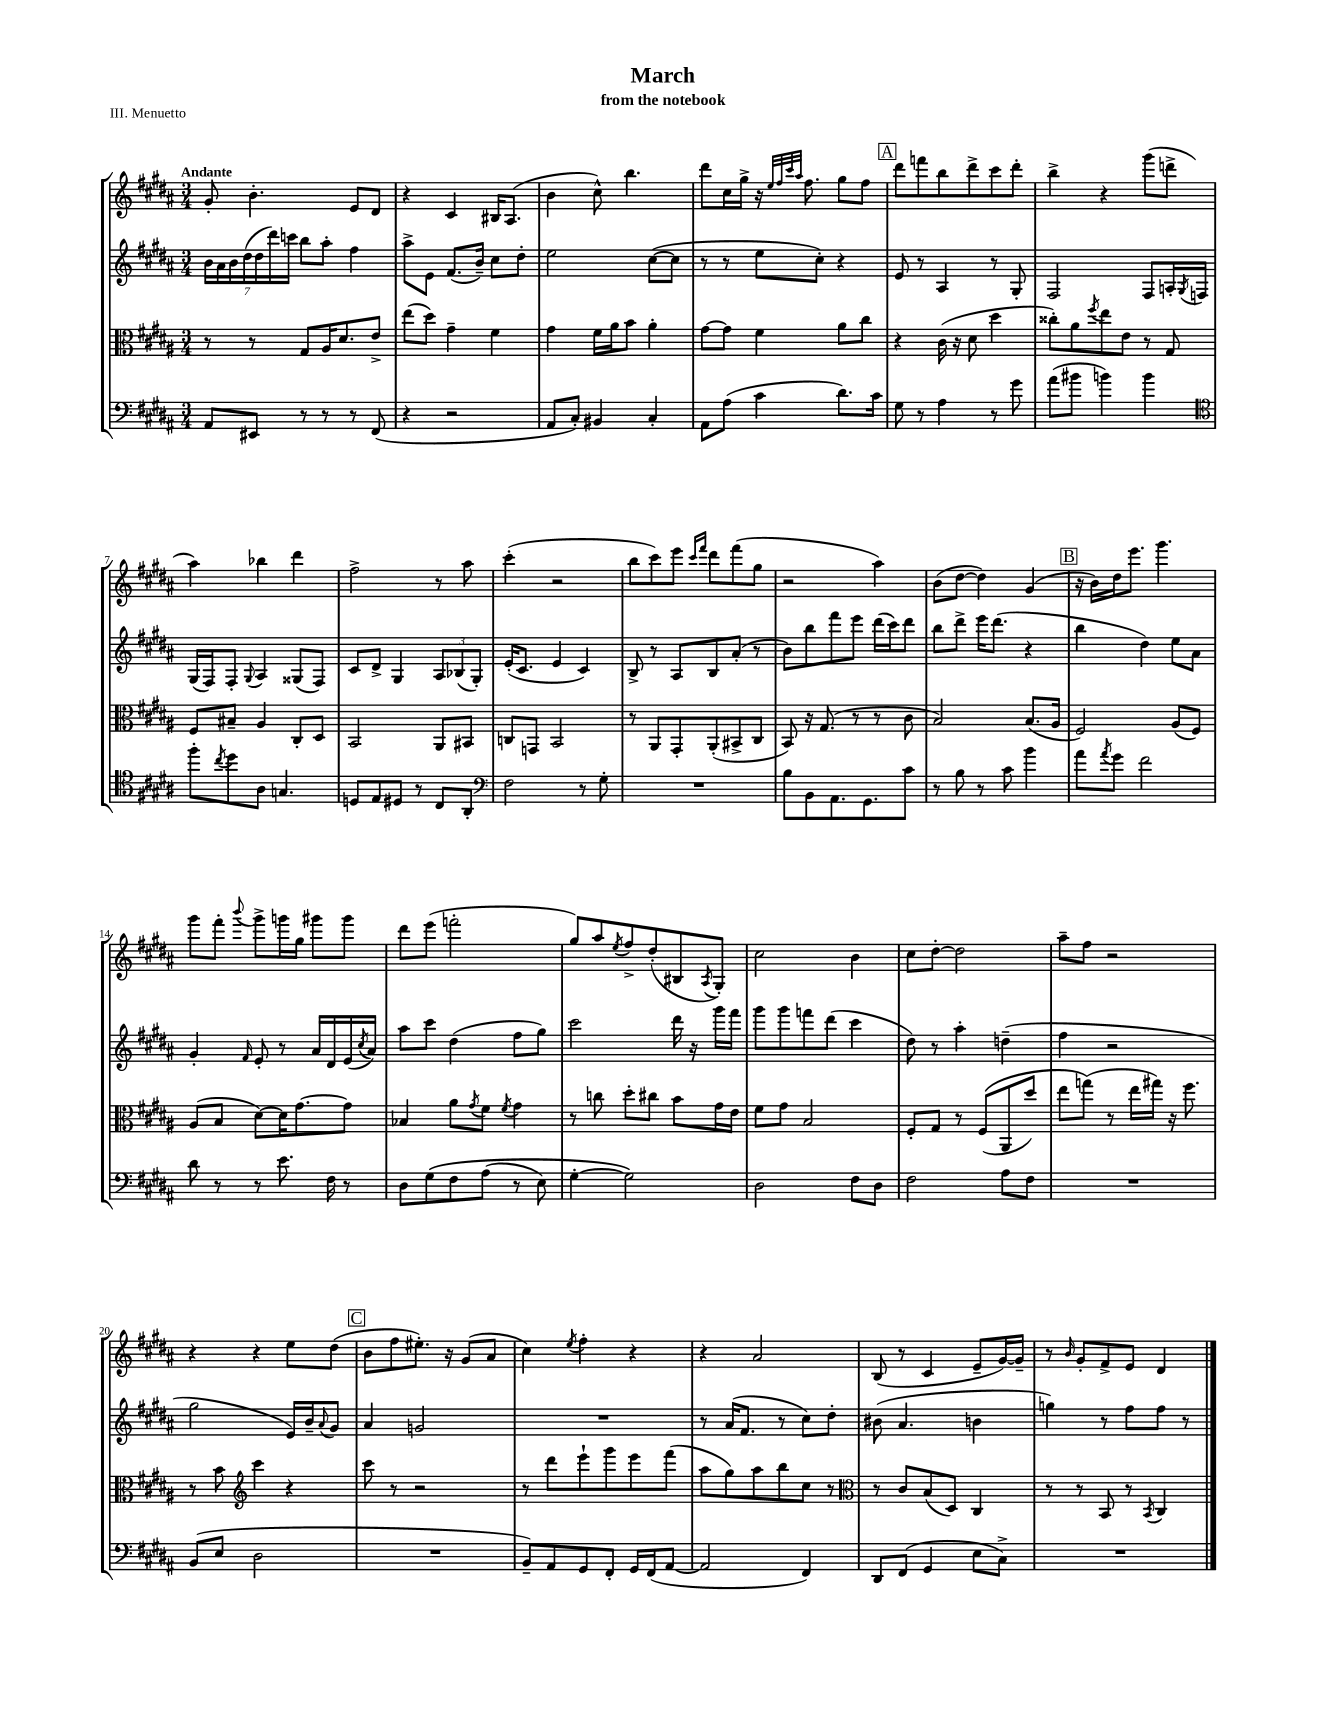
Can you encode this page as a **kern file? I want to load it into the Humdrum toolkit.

**kern	**kern	**kern	**kern
*staff4	*staff3	*staff2	*staff1
*clefF4	*clefC3	*clefG2	*clefG2
*k[f#c#g#d#a#]	*k[f#c#g#d#a#]	*k[f#c#g#d#a#]	*k[f#c#g#d#a#]
*M3/4	*M3/4	*M3/4	*M3/4
8AA#/L	8r	28b\LL	8g#'/
.	.	28a#\	.
.	.	28b\	.
.	.	(28dd#\	.
8EE#/J	8r	.	4.b'\
.	.	28dd#\	.
.	.	28ddd#\)	.
.	.	28ccc\JJ	.
8r	8G#/L	8bb\L	.
8r	16A#/K	8aa#'\J	.
.	8.d#/	.	.
8r	.	4ff#\	8e/L
(8FF#/	8e^/J	.	8d#/J
=	=	=	=
4r	(8ee\L	8aa#^\L	4r
.	8dd#\J)	8e\J	.
2r	4g#~\	(8.f#/L	4c#/
.	.	16b~/Jk)	.
.	4f#\	8cc#\L	16B#/LK
.	.	.	(8.A#/J
.	.	8dd#'\J	.
=	=	=	=
8AA#/L	4g#\	2ee\	4b\
8C#'/J)	.	.	.
4BB#/	16f#\LL	.	8cc#^^\)
.	16a#\J	.	.
.	8b\J	.	4.bb\
4C#'/	4a#'\	([8cc#\L	.
.	.	8cc#\]J	.
=	=	=	=
8AA#\L	[8g#\L	8r	8ddd#\L
(8A#\J	8g#\]J	8r	16cc#\L
.	.	.	16gg#^\JJ
4c#\	4f#\	8ee\L	16r
.	.	.	32qqee/LLL
.	.	.	32qqff#/
.	.	.	32qqccc#/
.	.	.	32qqaa#/JJJ
.	.	.	8.ff#\
.	.	8cc#'\J)	.
8.d#\L)	8a#\L	4r	8gg#\L
.	8cc#\J	.	8ff#\J
16c#\Jk	.	.	.
=	=	=	=
8G#\	4r	8e/	8ddd#\L
8r	.	8r	8fff\
4A#\	(16c#\	4A#/	8bb\
.	16r	.	.
.	8d#\	.	8ddd#^\
8r	4dd#\	8r	8ccc#\
8g#\	.	8G#'/	8ddd#'\J
=	=	=	=
(8a#\L	8cc##'\L)	2F#/	4bb^\
8b#\J	8a#\	.	.
.	8qff#/	.	.
4b\)	8ee\	.	4r
.	8e\J	.	.
4b\	8r	8F#/L	(8ggg#\L
.	8G#/	16A'/L	8ddd^\J
.	.	8qG#/	.
.	.	16F/JJ	.
=	=	=	=
*clefC4	*	*	*
8ff#'\L	8F#/L	(16G#/LL	4aa#\)
.	.	16F#/J)	.
8qcc#/	.	.	.
8dd#\	8B#~/J	8F#'/J	.
.	.	8qqG#/	.
8A#\J	4A#/	4A#/	4bb-\
4.G/	.	.	.
.	8C#'/L	(8G##/L	4ddd#\
.	8D#/J	8F#/J)	.
=	=	=	=
8D/L	2BB/	8c#/L	2ff#^\
8E/	.	8d#^/J	.
8D#/J	.	4G#/	.
8r	.	.	.
8C#/L	8AA#/L	12A#/L	8r
.	.	(12B-/	.
8AA#'/J	8BB#/J	.	8aa#\
.	.	12G#'/J)	.
=	=	=	=
*clefF4	*	*	*
2F#\	8C/L	(16e'/LK	(4ccc#'\
.	.	8.c#/J	.
.	8GG/J	.	.
.	2BB/	4e/	2r
8r	.	4c#/)	.
8G#'\	.	.	.
=	=	=	=
2.r	8r	8B^/	8bb\L
.	8AA#/L	8r	8ccc#\)
.	8GG#'/	8A#/L	8eee\J
.	.	.	16qqccc#/LL
.	.	.	16qqfff#/JJ
.	(8AA#'/	8B/	8ddd#\L
.	8BB#^/	(8a#'/J	(8fff#\
.	8C#/J	8r	8gg#\J
=	=	=	=
8B\L	8BB/)	8b\L)	2r
8BB\	16r	8bb\	.
.	(8.G#/	.	.
8.AA#\	.	8fff#\	.
.	8r	8eee\J	.
8.GG#\	.	.	.
.	8r	(16ddd#\LL	4aa#\)
.	.	16ccc#\J)	.
8c#\J	8c#\	8ddd#\J	.
=	=	=	=
8r	2B/)	8bb\L	(8b\L
8B\	.	8ddd#^\J	[8dd#\J
8r	.	16eee\LK	4dd#\])
.	.	(8.ddd#\J	.
8c#\	.	.	.
4b\	(8.B/L	4r	(4g#/
.	16A#/Jk	.	.
=	=	=	=
8a#\L	2F#/)	4bb\	16r
.	.	.	16b\LL)
8qa#/	.	.	.
8g#\J	.	.	16dd#\J
.	.	.	8.eee\J
2f#\	.	4dd#\)	.
.	.	.	4.ggg#\
.	(8A#/L	8ee\L	.
.	8F#/J)	8a#\J	.
=	=	=	=
8d#\	(8A#/L	4g#'/	8ggg#\L
8r	8B/J	.	8fff#'\J
.	.	16qqf#/	8qqbbb/
8r	[8d#\L)	8e'/	8ggg#^\L
8.e\	16d#\]K	8r	16ggg\L
.	[8.g#\	.	16gg#\JJ
.	.	16a#/LL	8ggg#\L
16F#\	.	16d#/	.
8r	8g#\]J	(16e/	8ggg#\J
.	.	8qcc#/	.
.	.	16a#/JJ)	.
=	=	=	=
8D#\L	4B-/	8aa#\L	8ddd#\L
&(8G#\	.	8ccc#\J	(8eee\J
8F#\	8a#\L	(4dd#\	2fff'\
.	8qg#/	.	.
(8A#\J	8f#\J	.	.
.	8qf#/	.	.
8r	4g#\	8ff#\L	.
8E\)	.	8gg#\J)	.
=	=	=	=
[4G#'\	8r	2ccc#\	8gg#/L)
.	8cc\	.	8aa#/
.	.	.	8qee/
2G#\]&)	8dd#'\L	.	8ff#^/
.	8cc#\J	.	(8dd#'/
.	8b\L	16ddd#\	8B#/
.	.	16r	.
.	.	.	8qA#/
.	16g#\L	16ggg#\LL	8G#'/J)
.	16e\JJ	16fff#\JJ	.
=	=	=	=
2D#\	8f#\L	8ggg#\L	2cc#\
.	8g#\J	8ggg#\	.
.	2B/	8fff\	.
.	.	(8ddd#\J	.
8F#\L	.	4ccc#\	4b\
8D#\J	.	.	.
=	=	=	=
2F#\	8F#'/L	8dd#\)	8cc#\L
.	8G#/J	8r	[8dd#'\J
.	8r	4aa#'\	2dd#\]
.	&((8F#/L	.	.
8A#\L	8AA#/	(4dd~\	.
8F#\J	8dd#/J)	.	.
=	=	=	=
2.r	8ee\L	4ff#\	8aa#~\L
.	(8gg\J&)	.	8ff#\J
.	8r	2r	2r
.	16ee\LL	.	.
.	16gg#\JJ)	.	.
.	16r	.	.
.	8.ff#\	.	.
=	=	=	=
(8BB/L	8r	2gg#\	4r
8E/J	8b\	.	.
*	*clefG2	*	*
2D#\	4ccc#\	.	4r
.	4r	16e/LL)	8ee\L
.	.	16b~/J	.
.	.	8qqa#/	.
.	.	8g#/J	(8dd#\J
=	=	=	=
2.r	8ccc#\	4a#/	8b\L
.	8r	.	8ff#\
.	2r	2g/	8.ee#'\J)
.	.	.	16r
.	.	.	(8g#/L
.	.	.	8a#/J
=	=	=	=
8BB~/L)	8r	2.r	4cc#\)
8AA#/	8ddd#\L	.	.
.	.	.	8qee/
8GG#/	8eee`\	.	4ff#'\
8FF#'/J	8ggg#\	.	.
16GG#/LL	8eee\	.	4r
(16FF#/J	.	.	.
[8AA#/J	(8fff#\J	.	.
=	=	=	=
2AA#/]	8aa#\L	8r	4r
.	8gg#\)	(16a#/LK	.
.	.	8.f#/J	.
.	8aa#\	.	2a#/
.	8bb\	8r	.
4FF#/)	8cc#\J	8cc#\L)	.
.	8r	8dd#'\J	.
=	=	=	=
*	*clefC3	*	*
8DD#/L	8r	(8b#\	(8B/
(8FF#/J	8c#/L	4.a#/	8r
4GG#/	(8B/	.	4c#/
.	8D#/J)	.	.
8E\L	4C#/	4b\	8e~/L
8C#^\J)	.	.	[16g#/L)
.	.	.	16g#~/]JJ
=	=	=	=
2.r	8r	4gg\)	8r
.	.	.	16qqb/
.	8r	.	8g#'/L
.	8BB/	8r	8f#^/
.	8r	8ff#\L	8e/J
.	8qBB/	.	.
.	4C#/	8ff#\J	4d#/
.	.	8r	.
==	==	==	==
*-	*-	*-	*-
